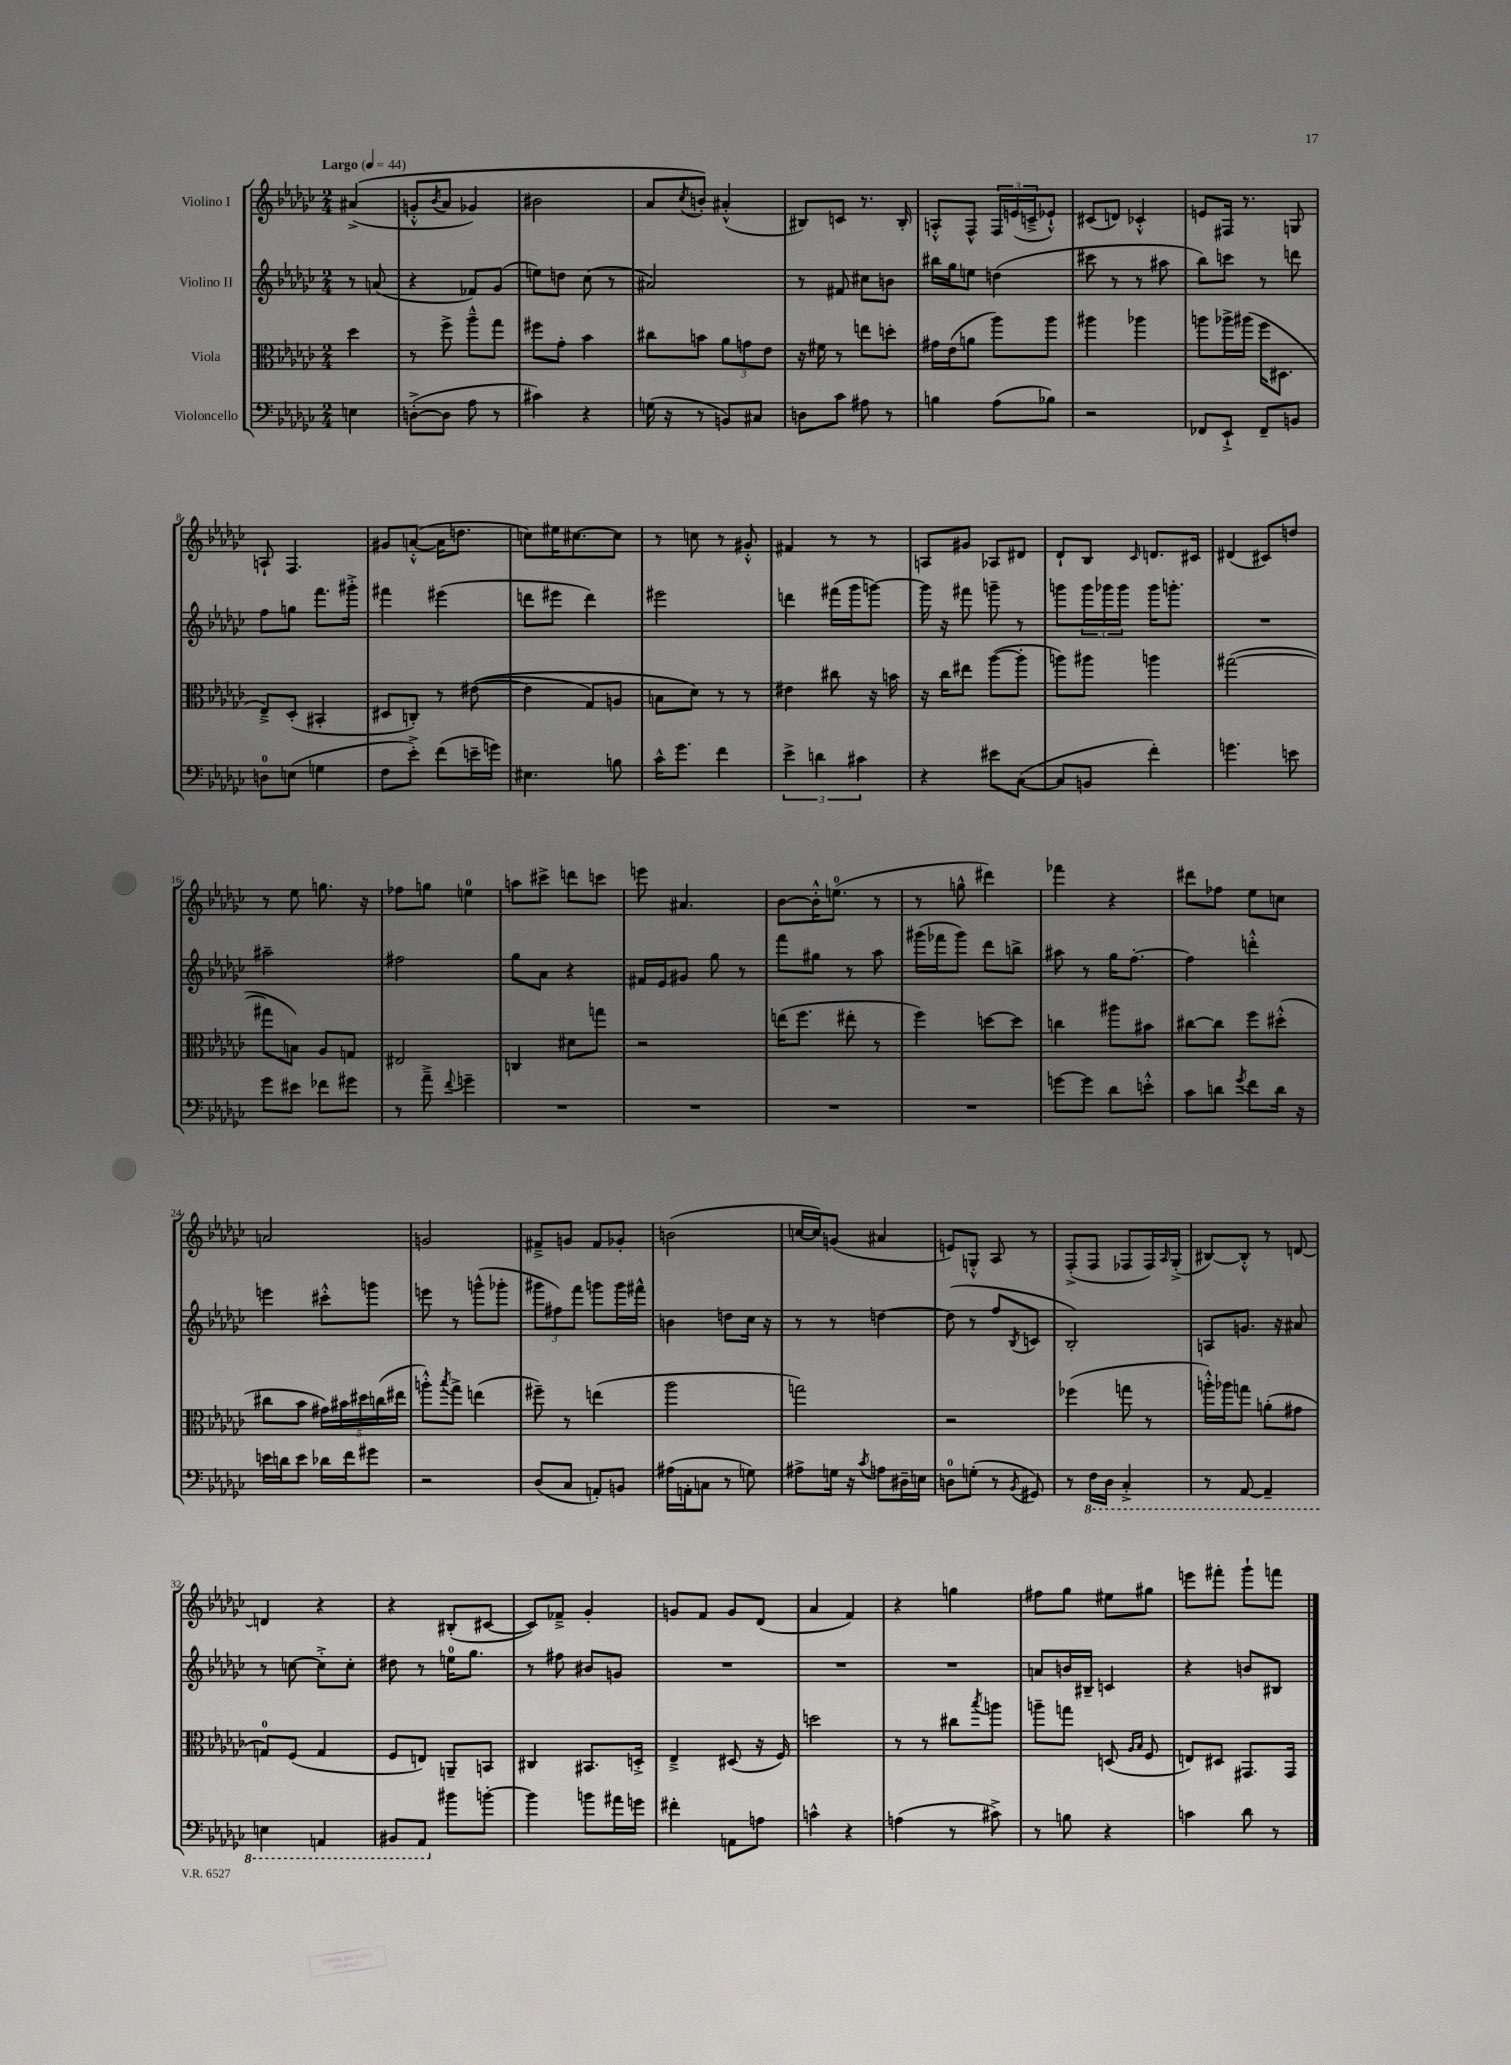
<<
\new StaffGroup <<
\new Staff = "s0" \with { instrumentName = "Violino I" } {
    \clef treble \key ges \major \numericTimeSignature \time 2/4 \partial 4 \tempo "Largo" 4 = 44
    ais'4->(\( |
    g'8-.-^ \acciaccatura { bes'8 } aes'8 ges'4) |
    bis'2 |
    aes'8 \acciaccatura { ces''8 } b'8-.\) ais'4-.-^( |
    bis8) c'8 r8. bis16-. |
    a8-.-^ f8-^ \tuplet 3/2 { f16 e'16( c'16---> } ees'8-!-^) |
    cis'8( d'8) ces'4-.-^ |
    e'8 fis16 r8. g8 |
    a8-! f4. |
    gis'8 a'8~-.-^( a'16 d''8. |
    c''8) eis''16 cis''8.~ cis''8 |
    r8 c''8 r8 gis'8-.-^ |
    fis'4 r8 r8 |
    a8 gis'8 aes8 dis'8 |
    des'8-! bes8 \grace { ces'16 } d'8. cis'16 |
    dis'4( cis'8) d''8 |
    r8 ees''8 g''8. r16 |
    fes''8 g''8 e''4-0 |
    a''8 cis'''8-> d'''8 c'''8 |
    e'''8 ais'4. |
    bes'8~ bes'16-.-^ e''8.-0( r8 |
    r8 g''8-^ dis'''4) |
    fes'''4 r4 |
    dis'''8 fes''8 ees''8 c''8 |
    a'2 |
    g'2 |
    fis'8---> g'8 fis'8 ges'8-. |
    b'2( |
    c''16~ c''16) g'8( ais'4 |
    e'8) g8-.-^ aes8 r8 |
    f8-.->( f8 fes8 fes16) \grace { aes16 } ges16-.->( |
    bis8~) bis8-.-^ r8 d'8~ |
    d'4 r4 |
    r4 bis8-.( cis'8~ |
    cis'8) fes'8---> ges'4-. |
    g'8 f'8 g'8 des'8( |
    aes'4 f'4) |
    r4 g''4 |
    fis''8 ges''8 eis''8 gis''8 |
    e'''8 fis'''8-. ges'''8-! f'''8 \bar "|." |
}
\new Staff = "s1" \with { instrumentName = "Violino II" } {
    \clef treble \key ges \major \numericTimeSignature \time 2/4 \partial 4
    r8 a'8( |
    r4 fes'8) ges'8( |
    e''8) d''8 ces''8( r8 |
    ais'2) |
    r8 fis'8 cis''8 b'8 |
    bis''16 ges''16 e''8 d''4( |
    cis'''8 r8 r8 ais''8 |
    bes''8) c'''8 r8 d'''8 |
    f''8 g''8 f'''8. gis'''16-.-> |
    fis'''4 eis'''4( |
    d'''8 eis'''8 d'''4) |
    eis'''2 |
    d'''4 fis'''16( ges'''16 g'''8~) |
    g'''16 r16 fis'''8 g'''8-- r8 |
    g'''8 \tuplet 3/2 { g'''16 ges'''16 ges'''16 } ges'''16 g'''8.-. |
    R2 |
    ais''2-- |
    fis''2 |
    ges''8 aes'8 r4 |
    fis'16 ees'16 gis'8 ges''8 r8 |
    f'''8 gis''8 r8 aes''8 |
    gis'''16( fes'''16 gis'''8) des'''8 b''8-> |
    ais''8 r8 ges''16 f''8.~-. |
    f''4 d'''4-.-^ |
    e'''4 cis'''8-.-^ g'''8 |
    e'''8 r8 g'''8-^( ges'''8-. |
    \tuplet 3/2 { gis'''8 fis''8) f'''8 } g'''8 g'''16 fis'''16-^ |
    b'4 d''8 ces''16 r16 |
    r8 r8 d''4~ |
    d''8( r8 f''8 \acciaccatura { bes8 } c'8 |
    bes2-.) |
    a8 g'8. r16 ais'8 |
    r8 c''8~ c''8-.-> c''8-. |
    dis''8 r8 e''16-0 ges''8. |
    r8 fis''8 bis'8 g'8 |
    R2 |
    R2 |
    R2 |
    a'8 b'16 bis16-- c'4 |
    r4 b'8 bis8 \bar "|." |
}
\new Staff = "s2" \with { instrumentName = "Viola" } {
    \clef alto \key ges \major \numericTimeSignature \time 2/4 \partial 4
    des''4 |
    r8 f''8-> aes''8---^ ges''8 |
    fis''8 ges'8-. bes'4 |
    cis''8 b'8 \tuplet 3/2 { aes'8 g'8 ees'8 } |
    r16 fis'16 r8 e''8 d''8-. |
    gis'16 ees'16( a'8 aes''8) aes''8 |
    ais''4 aes''4 |
    a''8 aes''16-> ais''16( f''16 dis8. |
    ees8--->) des8-.( bis,4-. |
    dis8 c8-.) r8 eis'8~(\( |
    eis'4 ges8) a8 |
    b8 des'8\) r8 r8 |
    eis'4 cis''8 r16 b'16 |
    r16 ces''16 eis''8 aes''8~( aes''8-. |
    a''8) ais''8 a''4 |
    gis''2~( |
    gis''8 b8) aes8 g8 |
    eis2 |
    c4 dis'8 g''8 |
    r2 |
    e''16( f''8. eis''8-. r8 |
    f''4) d''8~ d''8 |
    c''4 ais''8 bis'8 |
    cis''8~ cis''8 f''8 dis''8-.-^( |
    cis''8 bes'8 \tuplet 5/4 { gis'16) bis'16 dis''16 c''16( eis''16 } |
    a''8-.-^) \acciaccatura { bes''8 } ges''8-> e''4( |
    fis''8--) r8 e''4( |
    aes''2 |
    g''2) |
    r2 |
    fes''4( g''8 r8 |
    a''16-.-^) aes''16 g''8 a'8-.( gis'8 |
    g8-0) f8( g4 |
    f8 e8) a,8-- b,8 |
    cis4 bis,8. d16-.-> |
    ees4---> dis8( r16 f16) |
    d''2 |
    r8 r8 cis''8 \acciaccatura { bes''8 } a''8 |
    a''8-- g''8 d8( \grace { aes16 bes16 } f8 |
    e8) dis8 gis,8. gis,16 \bar "|." |
}
\new Staff = "s3" \with { instrumentName = "Violoncello" } {
    \clef bass \key ges \major \numericTimeSignature \time 2/4 \partial 4
    e4 |
    d8~-.->( d8 aes8 r8 |
    cis'4) r4 |
    g16( r16 r8 b,8) cis8 |
    d8 ces'8 ais8 r8 |
    b4 aes8( bes8) |
    r2 |
    fes,8 ees,8-!-> fes,8-- b,8 |
    d8-0 e8( g4 |
    f8 ees'8-.->) f'8( e'16-- g'16) |
    eis4. b8 |
    ces'16-^ ges'8. f'4 |
    \tuplet 3/2 { ees'4-> d'4 cis'4 } |
    r4 eis'8 ces8~( |
    ces8 b,8 f'4-.) |
    g'4. e'8 |
    ges'8 eis'8 fes'8 gis'8 |
    r8 aes'8---> \appoggiatura { f'8 } g'4-- |
    R2 |
    R2 |
    R2 |
    R2 |
    g'8~ g'8 des'8 e'8-.-^ |
    ces'8 d'8 \acciaccatura { ges'8 } f'8 d'16 r16 |
    e'16 d'16 e'8 des'16 f'16 gis'8 |
    r2 |
    des8( ces8 a,8-.) b,8 |
    ais16( a,16-. c8 r8 g8) |
    ais8-> g16 r16 \acciaccatura { ces'8 } a8 dis16-- e16 |
    d8-0 g8-.( r8 \acciaccatura { bes,8 } gis,8) |
    r8 \ottava #-1 f,16 des,16 ces,4-.-> |
    r8 aes,,8~ aes,,4-- |
    e,4 a,,4 |
    bis,,8 aes,,8 \ottava #0 bis'8 b'8~-. |
    b'4 b'8 ais'16 g'16 |
    fis'4-. a,8 a8 |
    c'4-^ r4 |
    a4( r8 cis'8->) |
    r8 b8 r4 |
    c'4 des'8 r8 \bar "|." |
}
>>
>>
